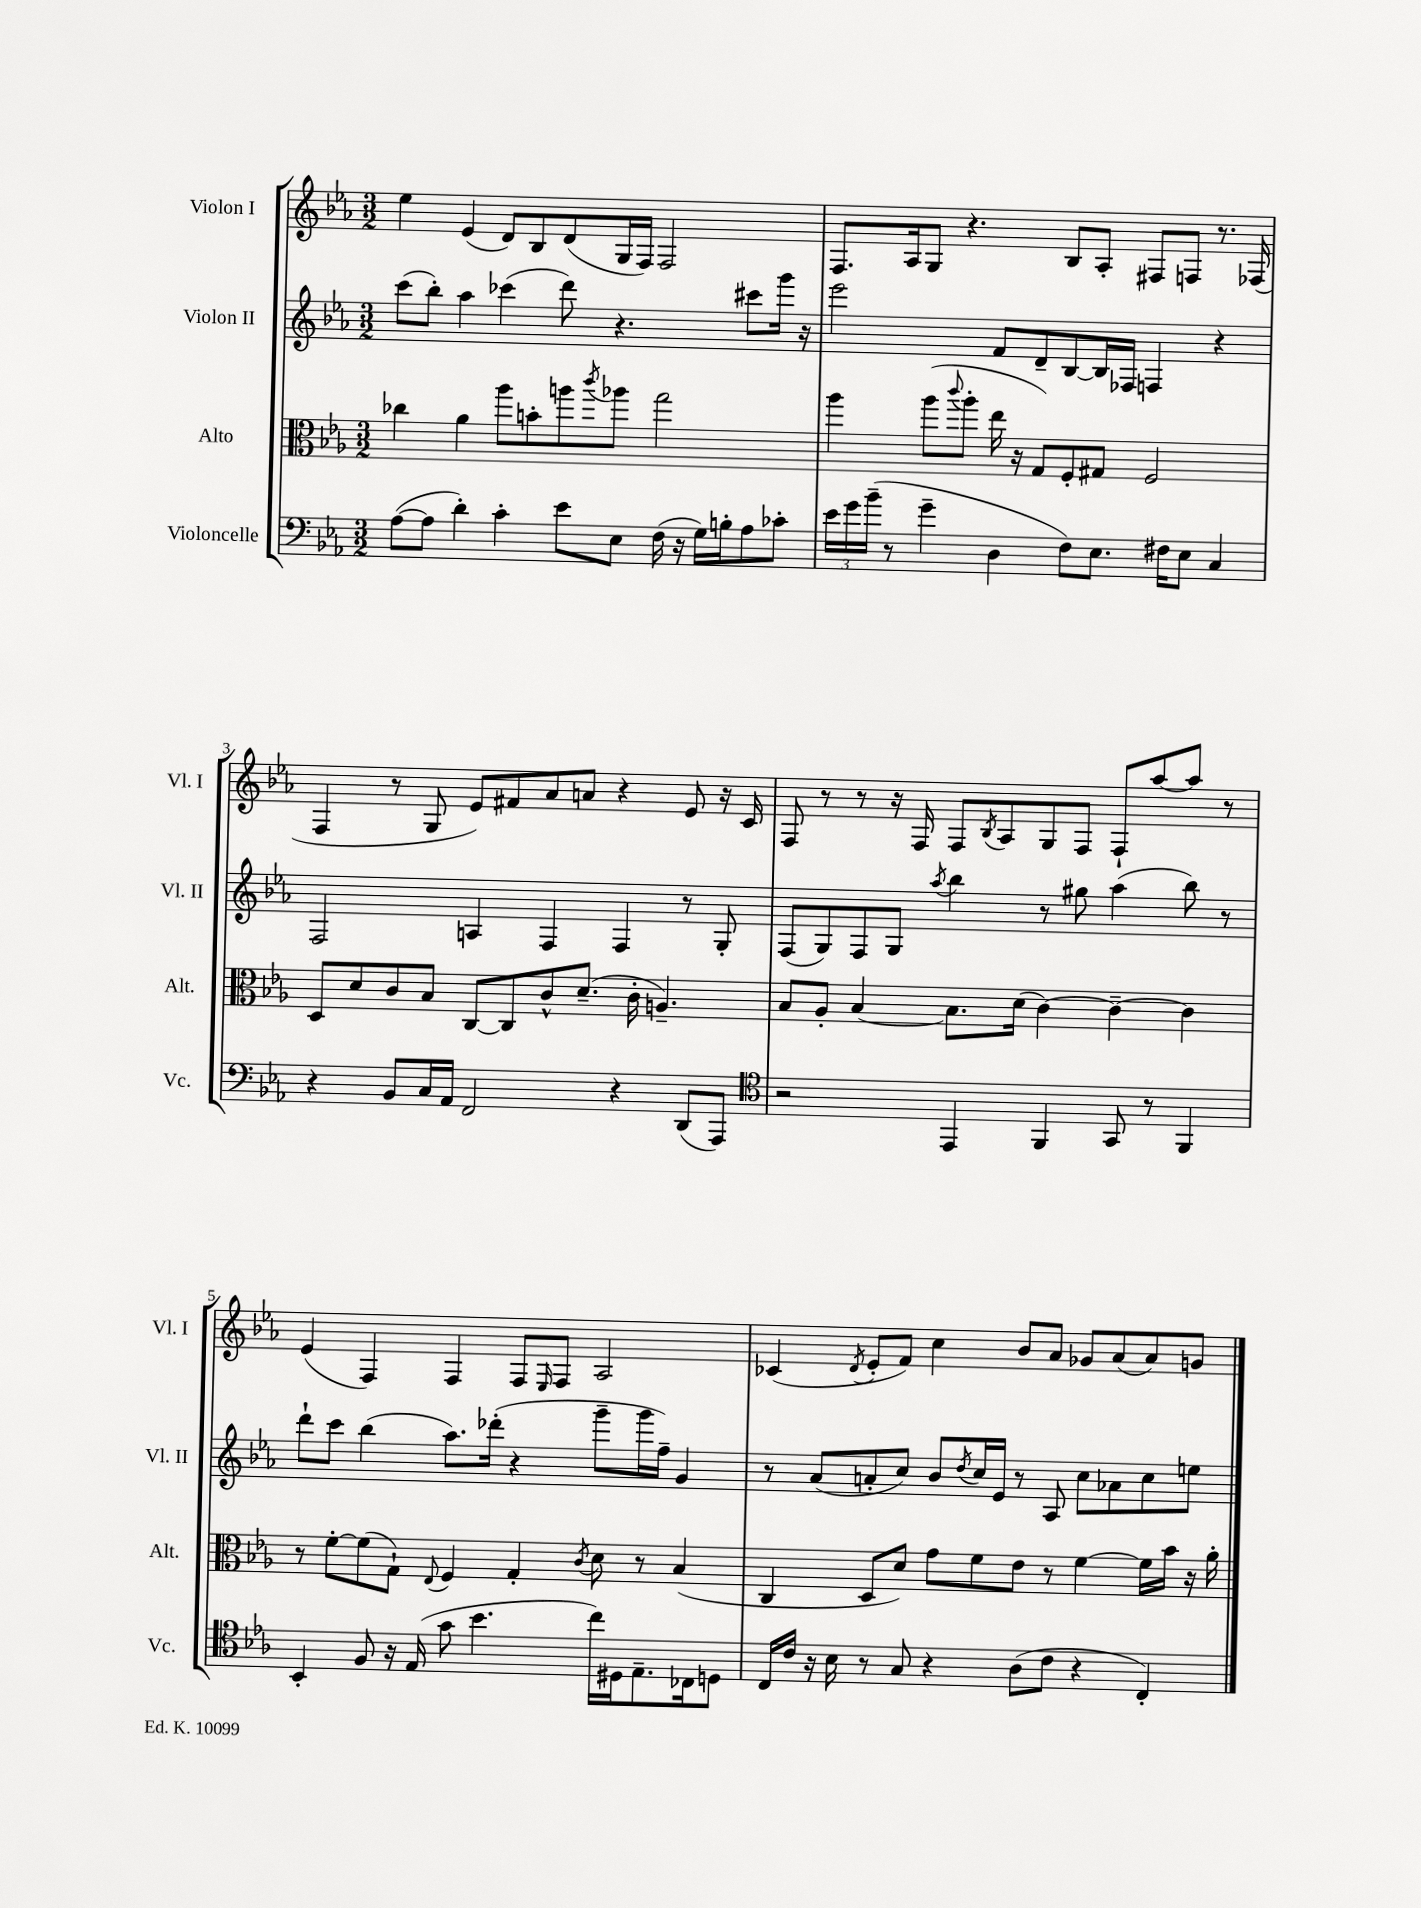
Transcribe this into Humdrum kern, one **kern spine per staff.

**kern	**kern	**kern	**kern
*staff4	*staff3	*staff2	*staff1
*clefF4	*clefC3	*clefG2	*clefG2
*k[b-e-a-]	*k[b-e-a-]	*k[b-e-a-]	*k[b-e-a-]
*M3/2	*M3/2	*M3/2	*M3/2
([8A-	4cc-	(8ccc	4ee-
8A-]	.	8bb-')	.
4d')	4a-	4aa-	(4e-
4c'	8aa-	(4ccc-	8d)
.	8b'	.	8B-
8e-	8aa	8ddd)	(8d
.	8qccc	.	.
8E-	8aa-	4.r	16G
.	.	.	16F)
(16F	2gg	.	2F
16r	.	.	.
16G)	.	.	.
16B'	.	.	.
8A-	.	8ccc#	.
8c-'	.	16ggg	.
.	.	16r	.
=	=	=	=
24e-	4aa-	2eee-	8.F
24g	.	.	.
(24b-~	.	.	.
8r	.	.	.
.	.	.	16A-
4g~	(8aa-	.	8G
.	8qqccc	.	.
.	8aa-'	.	4.r
4D	16ee-	8f	.
.	16r	.	.
.	8G)	8d~	.
8F)	8F'	[8B-	8B-
8.E-	8G#	16B-]	8A-'
.	.	16F-	.
.	2F	4F	8F#
16F#	.	.	.
8E-	.	.	8F
4C	.	4r	8.r
.	.	.	(16F-
=	=	=	=
4r	8D	2F	4F
.	8d	.	.
8BB-	8c	.	8r
16C	8B-	.	8G
16AA-	.	.	.
2FF	[8C	4A	8e-)
.	8C]	.	8f#
.	8c^^	4F	8a-
.	(8.d~	.	8a
4r	.	4F	4r
.	16c'	.	.
.	4.A~)	.	.
(8DD	.	8r	8e-
8AAA-)	.	8G'	16r
.	.	.	16c
=	=	=	=
*clefC4	*	*	*
2r	8B-	(8F	8F
.	8A-'	8G)	8r
.	[4B-	8F	8r
.	.	8G	16r
.	.	.	16F
.	.	8qaa-	.
4EE-	8.B-]	4bb-	8F
.	.	.	8qB-
.	.	.	8A-
.	(16d	.	.
4FF	[4c)	8r	8G
.	.	8gg#	8F
8GG	4c~_	(4aa-	8F`
8r	.	.	[8aa-
4FF	4c]	8bb-)	8aa-]
.	.	8r	8r
=	=	=	=
4BB-'	8r	8ddd`	(4e-
.	[8f'	8ccc	.
8F	(8f]	(4bb-	4F)
16r	8G`)	.	.
(16E-	.	.	.
.	8qqE-	.	.
8g	4F	8.aa-)	4F
4.b-	.	.	.
.	.	(16ddd-'	.
.	4G'	4r	8F
.	.	.	16qqE-
.	.	.	8F
.	8qc	.	.
16cc)	8d	8ggg~	2A-
16D#	.	.	.
8.E-~	8r	16ggg	.
.	.	16ff~)	.
.	(4B-	4g	.
16C-	.	.	.
8D	.	.	.
=	=	=	=
16C	4C	8r	(4c-
16c	.	.	.
16r	.	(8a-	.
16B-	.	.	.
.	.	.	8qd
8r	8D	8a'	8e-'
8G	8d)	8cc)	8f)
4r	8g	8b-	4cc
.	.	8qdd	.
.	8f	16cc	.
.	.	16e-	.
(8A-	8e-	8r	8b-
8c	8r	8A-	8a-
4r	[4f	8cc	8g-
.	.	8a-	(8a-
4C')	16f]	8cc	8a-)
.	16b-	.	.
.	16r	8ee	8g
.	16a-'	.	.
==	==	==	==
*-	*-	*-	*-
